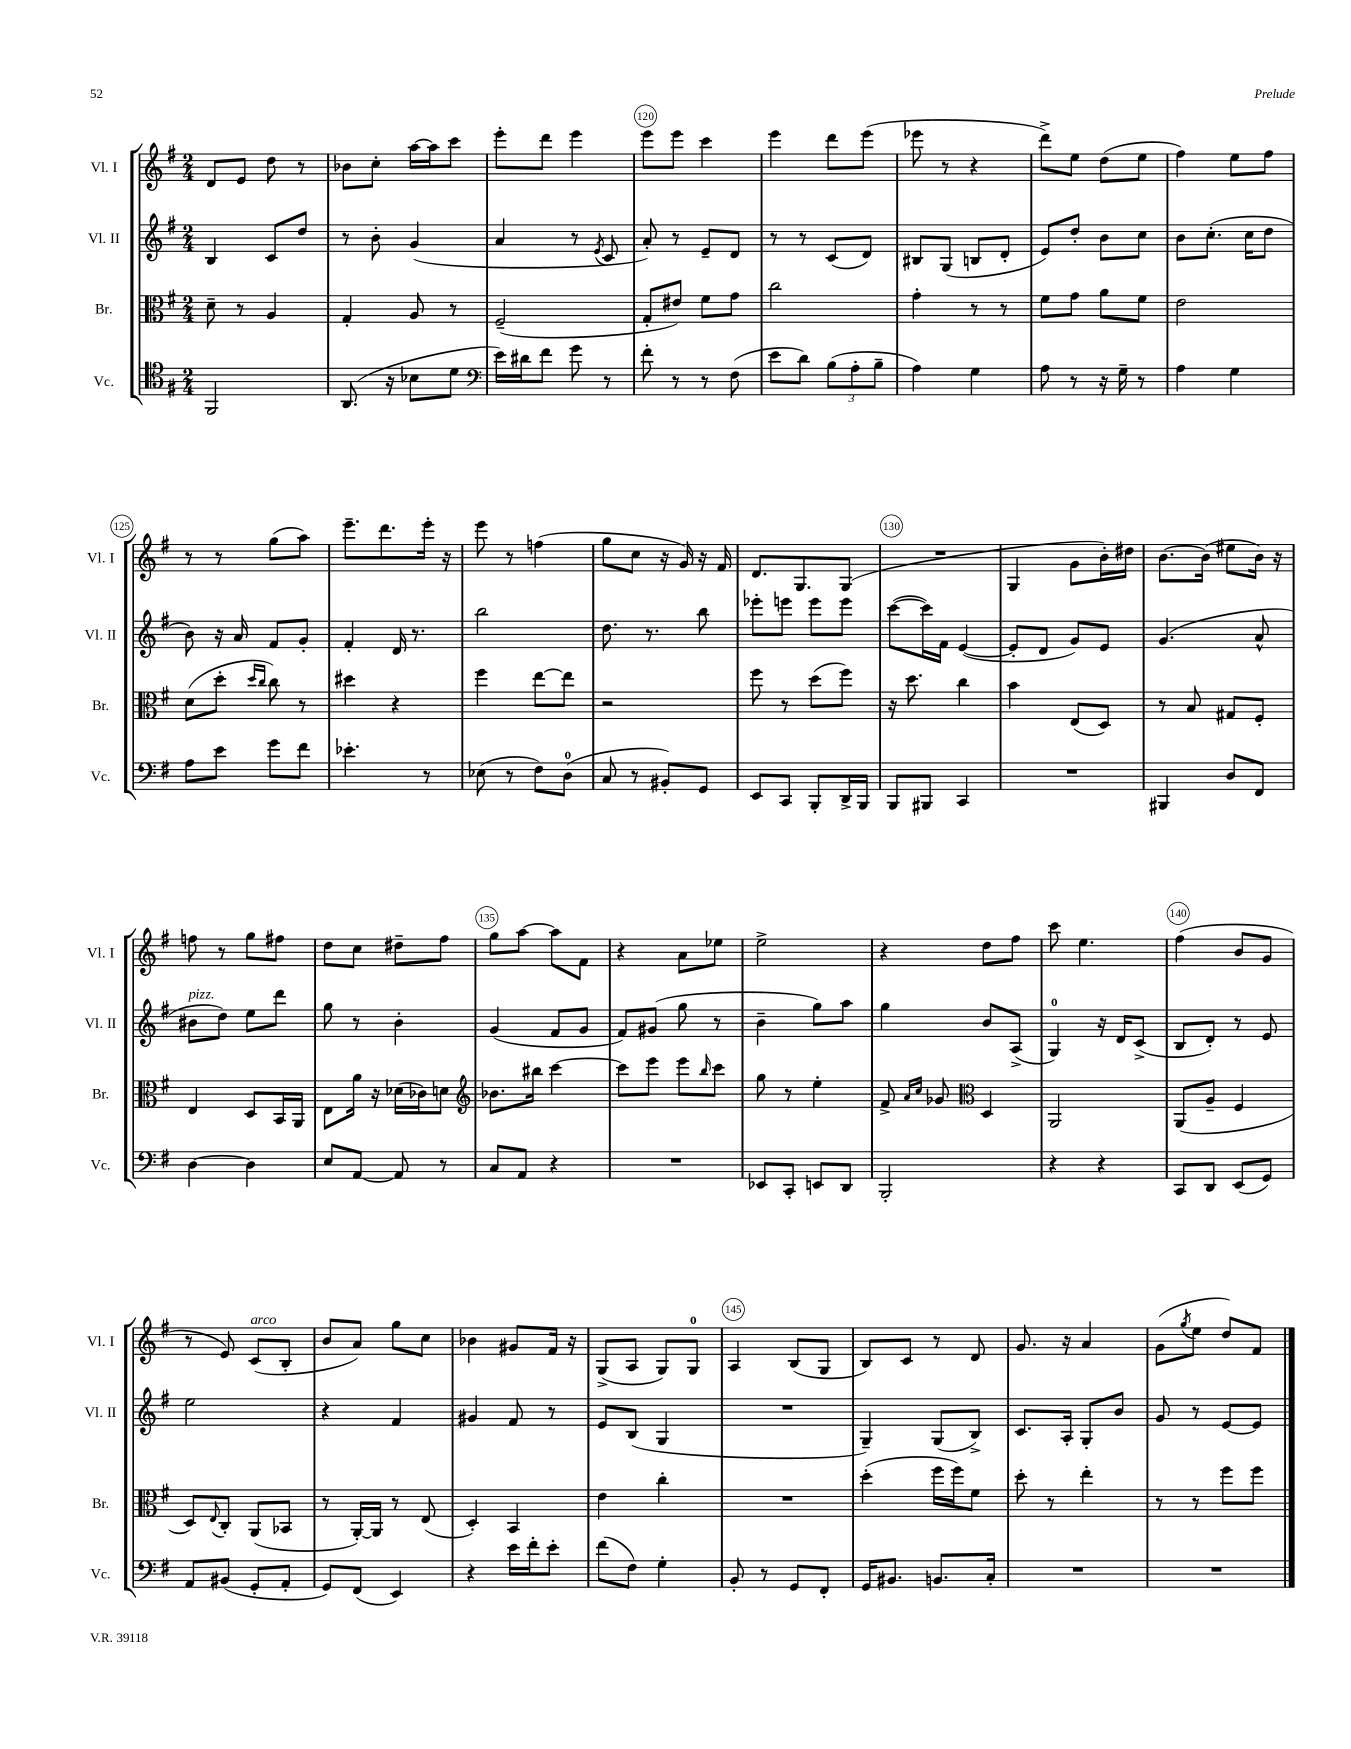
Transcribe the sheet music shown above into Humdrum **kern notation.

**kern	**kern	**kern	**kern
*part4	*part3	*part2	*part1
*staff4	*staff3	*staff2	*staff1
*I"Vc.	*I"Br.	*I"Vl. II	*I"Vl. I
*I'Vc.	*I'Br.	*I'Vl. II	*I'Vl. I
*clefC4	*clefC3	*clefG2	*clefG2
*k[f#]	*k[f#]	*k[f#]	*k[f#]
*M2/4	*M2/4	*M2/4	*M2/4
=117	=117	=117	=117
2FF#/	8d~\	4B/	8d/L
.	8r	.	8e/J
.	4A/	8c/L	8dd\
.	.	8dd/J	8r
=118	=118	=118	=118
(8.AA/	4G'/	8r	8b-X\L
.	.	8b'\	8cc'\J
16r	.	.	.
8B-X\L	8A/	(4g/	[16aa\LL
.	.	.	16aa\J]
8d\J	8r	.	8ccc\J
=119	=119	=119	=119
*clefF4	*	*	*
16e\LL)	(2F#~/	4a/	8eee'\L
16d#X\J	.	.	.
8f#\J	.	.	8ddd\J
8g\	.	8r	4eee\
.	.	8qe/	.
8r	.	8c/	.
=120	=120	=120	=120
8f#'\	8G'/L	8a'/)	8eee\L
8r	8e#X/J)	8r	8eee\J
8r	8f#\L	8e~/L	4ccc\
(8F#\	8g\J	8d/J	.
=121	=121	=121	=121
8e\L	2cc\	8r	4eee\
8d\J)	.	8r	.
(12B\L	.	(8c/L	8ddd\L
12A'\	.	.	.
.	.	8d/J)	(8eee\J
12B~\J	.	.	.
=122	=122	=122	=122
4A\)	4g'\	8B#X/L	8eee-X\
.	.	(8G/J	8r
4G\	8r	8Bn/L	4r
.	8r	8d'/J	.
=123	=123	=123	=123
8A\	8f#\L	8e/L)	8ddd^\L)
8r	8g\J	8dd'/J	8ee\J
16r	8a\L	8b\L	(8dd\L
16G~\	.	.	.
8r	8f#\J	8cc\J	8ee\J
=124	=124	=124	=124
4A\	2e\	8b\L	4ff#\)
.	.	(8.cc'\J	.
4G\	.	.	8ee\L
.	.	16cc\KL	.
.	.	8dd\J	8ff#\J
!!LO:LB:g=z
=125	=125	=125	=125
8A\L	(8d\L	8b\)	8r
8e\J	8dd'\J	16r	8r
.	.	16a/	.
.	16qqdd/LL	.	.
.	16qqcc/JJ	.	.
8g\L	8cc\)	8f#/L	(8gg\L
8f#\J	8r	8g'/J	8aa\J)
=126	=126	=126	=126
4.e-X'\	4dd#X\	4f#'/	8.eee~\L
.	.	.	8.ddd\
.	4r	16d/	.
.	.	8.r	.
8r	.	.	16eee'\Jk
.	.	.	16r
=127	=127	=127	=127
(8E-X\	4ff#\	2bb\	8eee\
8r	.	.	8r
8F#\L)	[8ee\L	.	(4ffn\
(8D\J	8ee\J]	.	.
=128	=128	=128	=128
8C/	2r	8.dd\	8gg\L
8r	.	.	8cc\J
.	.	8.r	.
8BB#X'/L)	.	.	16r
.	.	.	16g/)
8GG/J	.	8bb\	16r
.	.	.	16f#/
=129	=129	=129	=129
8EE/L	8ff#\	8eee-X'\L	8.d/L
8CC/J	8r	8eeen\J	.
.	.	.	8.G/
8BBB'/L	(8dd\L	8eee\L	.
16DD^/L	8ff#\J)	8eee\J	(8G/J
16BBB/JJ	.	.	.
=130	=130	=130	=130
8BBB/L	16r	([8ccc\L	2r
.	8.dd\	.	.
8BBB#X/J	.	16ccc\L])	.
.	.	16f#\JJ	.
4CC/	4cc\	([4e/	.
=131	=131	=131	=131
2r	4b\	8e'/L]	4G/
.	.	8d/J	.
.	(8E/L	8g/L)	8g\L
.	8D/J)	8e/J	16b'\L)
.	.	.	16dd#X\JJ
=132	=132	=132	=132
4BBB#X/	8r	(4.g/	[8.b\L
.	8B/	.	.
.	.	.	(16b\Jk]
8D/L	8G#X/L	.	8ee#X\L
8FF#/J	8F#'/J	8a^^/	16b\Jk)
.	.	.	16r
!!LO:LB:g=z
=133	=133	=133	=133
!	!	!LO:TX:a:i:t=pizz.	!
[4D\	4E/	8b#X\L	8ffn\
.	.	8dd\J)	8r
4D\]	8D/L	8ee\L	8gg\L
.	16BB/L	8ddd\J	8ff#X\J
.	16AA/JJ	.	.
=134	=134	=134	=134
8E/L	8E\L	8gg\	8dd\L
[8AA/J	16a\Jk	8r	8cc\J
.	16r	.	.
8AA/]	(16d-X\LL	4b'\	8dd#X~\L
.	16c-X\J)	.	.
8r	8dn\J	.	8ff#\J
=135	=135	=135	=135
*	*clefG2	*	*
8C/L	8.b-X\L	(4g/	8gg\L
8AA/J	.	.	[8aa\J
.	16bb#X\Jk	.	.
4r	[4ccc\	8f#/L	8aa\L]
.	.	8g/J	8f#\J
=136	=136	=136	=136
2r	8ccc\L]	8f#/L)	4r
.	8eee\J	(8g#X/J	.
.	8eee\L	8gg\	8a\L
.	16qqbb/	.	.
.	8ccc\J	8r	8ee-X\J
=137	=137	=137	=137
8EE-X/L	8gg\	4b~\	2ee^\
8CC'/J	8r	.	.
8EEn/L	4ee'\	8gg\L)	.
8DD/J	.	8aa\J	.
=138	=138	=138	=138
2BBB'/	8f#^/	4gg\	4r
.	16qqa/LL	.	.
.	16qqcc/JJ	.	.
.	8g-X/	.	.
*	*clefC3	*	*
.	4D/	8b/L	8dd\L
.	.	(8A^/J	8ff#\J
=139	=139	=139	=139
4r	2AA/	4G/)	8ccc\
.	.	.	4.ee\
4r	.	16r	.
.	.	16d/KL	.
.	.	(8c^/J	.
=140	=140	=140	=140
8CC/L	(8AA/L	8B/L	(4ff#\
8DD/J	8A~/J	8d'/J)	.
(8EE/L	4F#/	8r	8b/L
8GG/J)	.	8e/	8g/J
!!LO:LB:g=z
=141	=141	=141	=141
8AA/L	8D/L)	2ee\	8r
.	8qqE/	.	.
(8BB#X/J	8C'/J	.	8e/)
!	!	!	!LO:TX:a:i:t=arco
8GG'/L	(8AA/L	.	(8c/L
8AA'/J	8BB-X/J	.	8B'/J
=142	=142	=142	=142
8GG/L)	8r	4r	8b/L
(8FF#/J	[16AA'/LL)	.	8a/J)
.	16AA/JJ]	.	.
4EE/)	8r	4f#/	8gg\L
.	(8E/	.	8cc\J
=143	=143	=143	=143
4r	4D'/)	4g#X/	4b-X\
16e\LL	4BB/	8f#/	8g#X/L
16f#'\J	.	.	.
8e'\J	.	8r	16f#/Jk
.	.	.	16r
=144	=144	=144	=144
(8f#\L	4e\	8e/L	(8G^/L
8F#\J)	.	(8B/J	8A/J
4G'\	4cc'\	4G/	8G/L)
.	.	.	8G/J
=145	=145	=145	=145
8BB'/	2r	2r	4A/
8r	.	.	.
8GG/L	.	.	(8B/L
8FF#'/J	.	.	8G/J
=146	=146	=146	=146
16GG/KL	(4dd'\	4G~/)	8B/L)
8.BB#X/J	.	.	.
.	.	.	8c/J
8.BBn/L	16ff#\LL	(8G/L	8r
.	16ff#\J)	.	.
.	8f#\J	8B^/J)	8d/
16C'/Jk	.	.	.
=147	=147	=147	=147
2r	8dd'\	8.c/L	8.g/
.	8r	.	.
.	.	16A'/Jk	16r
.	4ee'\	8G'/L	4a/
.	.	8b/J	.
=148	=148	=148	=148
2r	8r	8g/	(8g\L
.	.	.	8qgg/
.	8r	8r	8ee\J
.	8ff#\L	[8e/L	8dd/L)
.	8ff#\J	8e/J]	8f#/J
==	==	==	==
*-	*-	*-	*-
